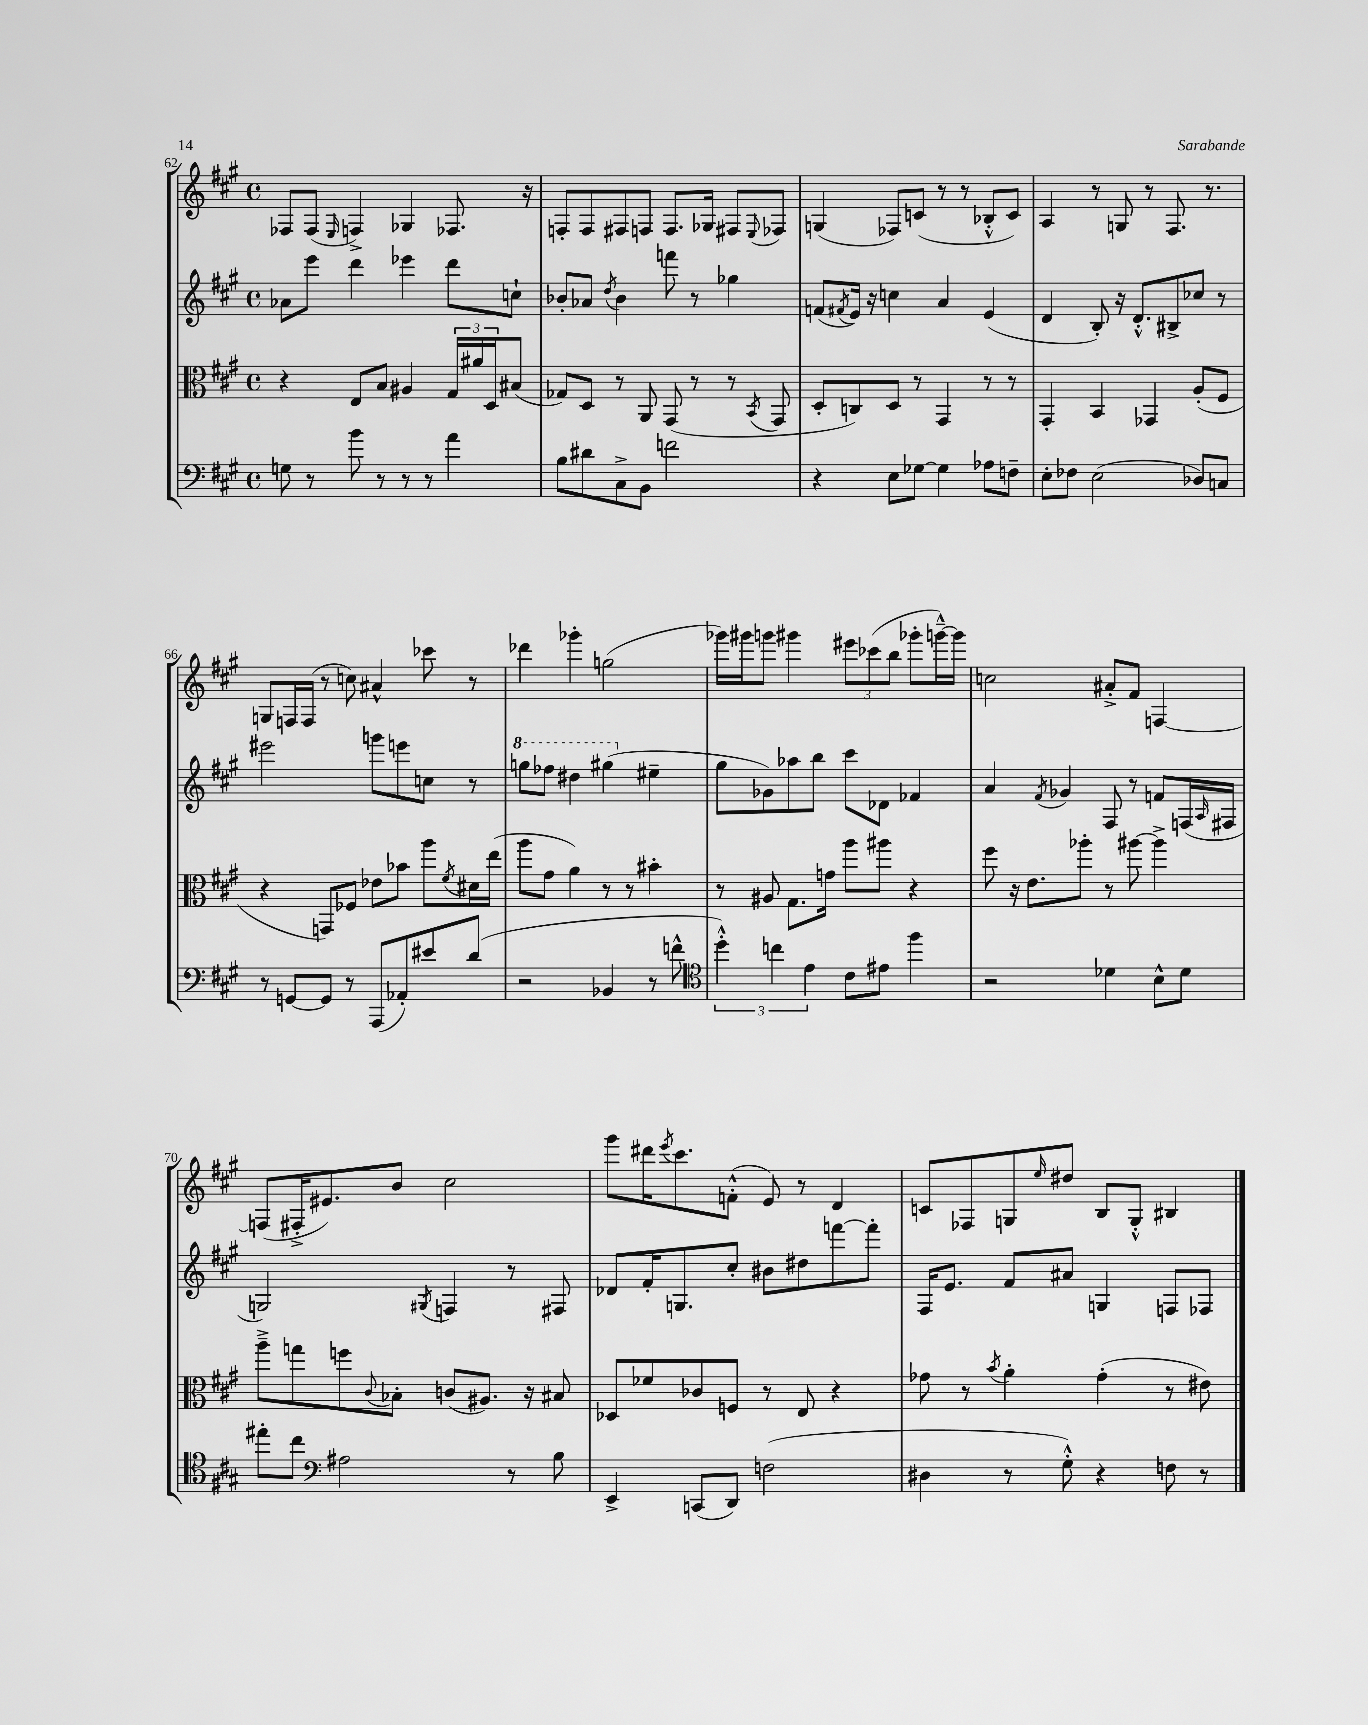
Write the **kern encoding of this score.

**kern	**kern	**kern	**kern
*staff4	*staff3	*staff2	*staff1
*clefF4	*clefC3	*clefG2	*clefG2
*k[f#c#g#]	*k[f#c#g#]	*k[f#c#g#]	*k[f#c#g#]
*M4/4	*M4/4	*M4/4	*M4/4
*met(c)	*met(c)	*met(c)	*met(c)
8G	4r	8a-	8F-
8r	.	8eee	(8F-
.	.	.	16qqE
8b	8E	4ddd	4F^)
8r	8B	.	.
8r	4A#	4eee-	4G-
8r	.	.	.
4a	24G#	8ddd	8.F-
.	24a#	.	.
.	24D	.	.
.	(8B#	8cc`	.
.	.	.	16r
=	=	=	=
8B	8G-)	8b-'	8F'
8d#	8D	8a-	8F
.	.	8qdd	.
8C#^	8r	4b-	8F#
8BB	8AA	.	8F
2f	(8GG#	8fff	8.F
.	8r	8r	.
.	.	.	16G-
.	8r	4gg-	8F#
.	8qBB	.	8qqE
.	8GG#	.	8F-
=	=	=	=
4r	8D'	(8f	(4G
.	.	8qf#	.
.	8C)	16e)	.
.	.	16r	.
8E	8D	4cc	8F-)
[8G-	8r	.	(8c
4G-]	4GG#	4a	8r
.	.	.	8r
8A-	8r	(4e	8B-'^^
8F~	8r	.	8c)
=	=	=	=
8E'	4GG#'	4d	4A
8F-	.	.	.
(2E	4BB	8B')	8r
.	.	16r	8G
.	.	8.d'^^	.
.	4GG-	.	8r
.	.	8B#^	8.F#
8D-)	(8A'	8cc-	.
.	.	.	8.r
8C	8F#	8r	.
=	=	=	=
8r	4r	2eee#	8G
[8GG	.	.	16F
.	.	.	(16F
8GG]	8GG)	.	8r
8r	8F-	.	8cc)
(8AAA	8e-	8ggg	4a#^^
8AA-')	8b-	8eee	.
8e#	8aa	8cc	8ccc-
.	8qf#	.	.
(8d	16d#	8r	8r
.	(16ee	.	.
=	=	=	=
2r	8aa	8ggg	4ddd-
.	8g#	8fff-	.
.	4a)	4ddd#	4ggg-'
4BB-	8r	(4ggg#	(2gg
.	8r	.	.
8r	4b#'	4ee#~	.
8f^^	.	.	.
=	=	=	=
*clefC4	*	*	*
6dd'^^)	8r	8gg#	16ggg-)
.	.	.	16ggg#
.	8A#	8g-)	8ggg
6cc	.	.	.
.	8.G#	8aa-	4ggg#
6e	.	.	.
.	.	8bb	.
.	16g	.	.
8c#	8aa	8ccc#	12eee#
.	.	.	(12ccc-
8e#	8aa#	8d-	.
.	.	.	12bb
4ff#	4r	4f-	8ggg-'
.	.	.	[16ggg~^^)
.	.	.	16ggg]
=	=	=	=
2r	8ff#	4a	2cc
.	16r	.	.
.	8.e	.	.
.	.	8qf#	.
.	.	4g-	.
.	8aa-'	.	.
4d-	8r	8F#	8a#'^
.	[8aa#	8r	8f#
8B^^	4aa#^]	8f	[4F
8d-	.	(16F	.
.	.	16qqA	.
.	.	16F#	.
=	=	=	=
8ee#'	8aa~^	2G)	(8F]
8cc#	8gg	.	16F#'^
.	.	.	8.e#)
*clefF4	*	*	*
2A#	8ff	.	.
.	8qqc#	.	.
.	8B-'	.	8b
.	.	8qG#	.
.	(8c	4F	2cc#
.	8.A#)	.	.
8r	.	8r	.
.	16r	.	.
8B	8B#	8F#	.
=	=	=	=
4EE^	8D-	8d-	8ggg#
.	8f-	16f#'	16ddd#
.	.	.	8qeee
.	.	8.G	8.ccc#
(8CC	8c-	.	.
8DD)	8F	8cc#'	(8f'^^
(2F	8r	8b#	8e)
.	8E	8dd#	8r
.	4r	[8fff	4d
.	.	8fff']	.
=	=	=	=
4D#	8g-	16F#	8c
.	.	8.e	.
.	8r	.	8F-
.	8qb	.	.
8r	4a'	8f#	8G
.	.	.	16qqee
8G#'^^)	.	8a#	8dd#
4r	(4g-'	4G	8B
.	.	.	8G'^^
8F	8r	8F	4B#
8r	8e#)	8F-	.
==	==	==	==
*-	*-	*-	*-
